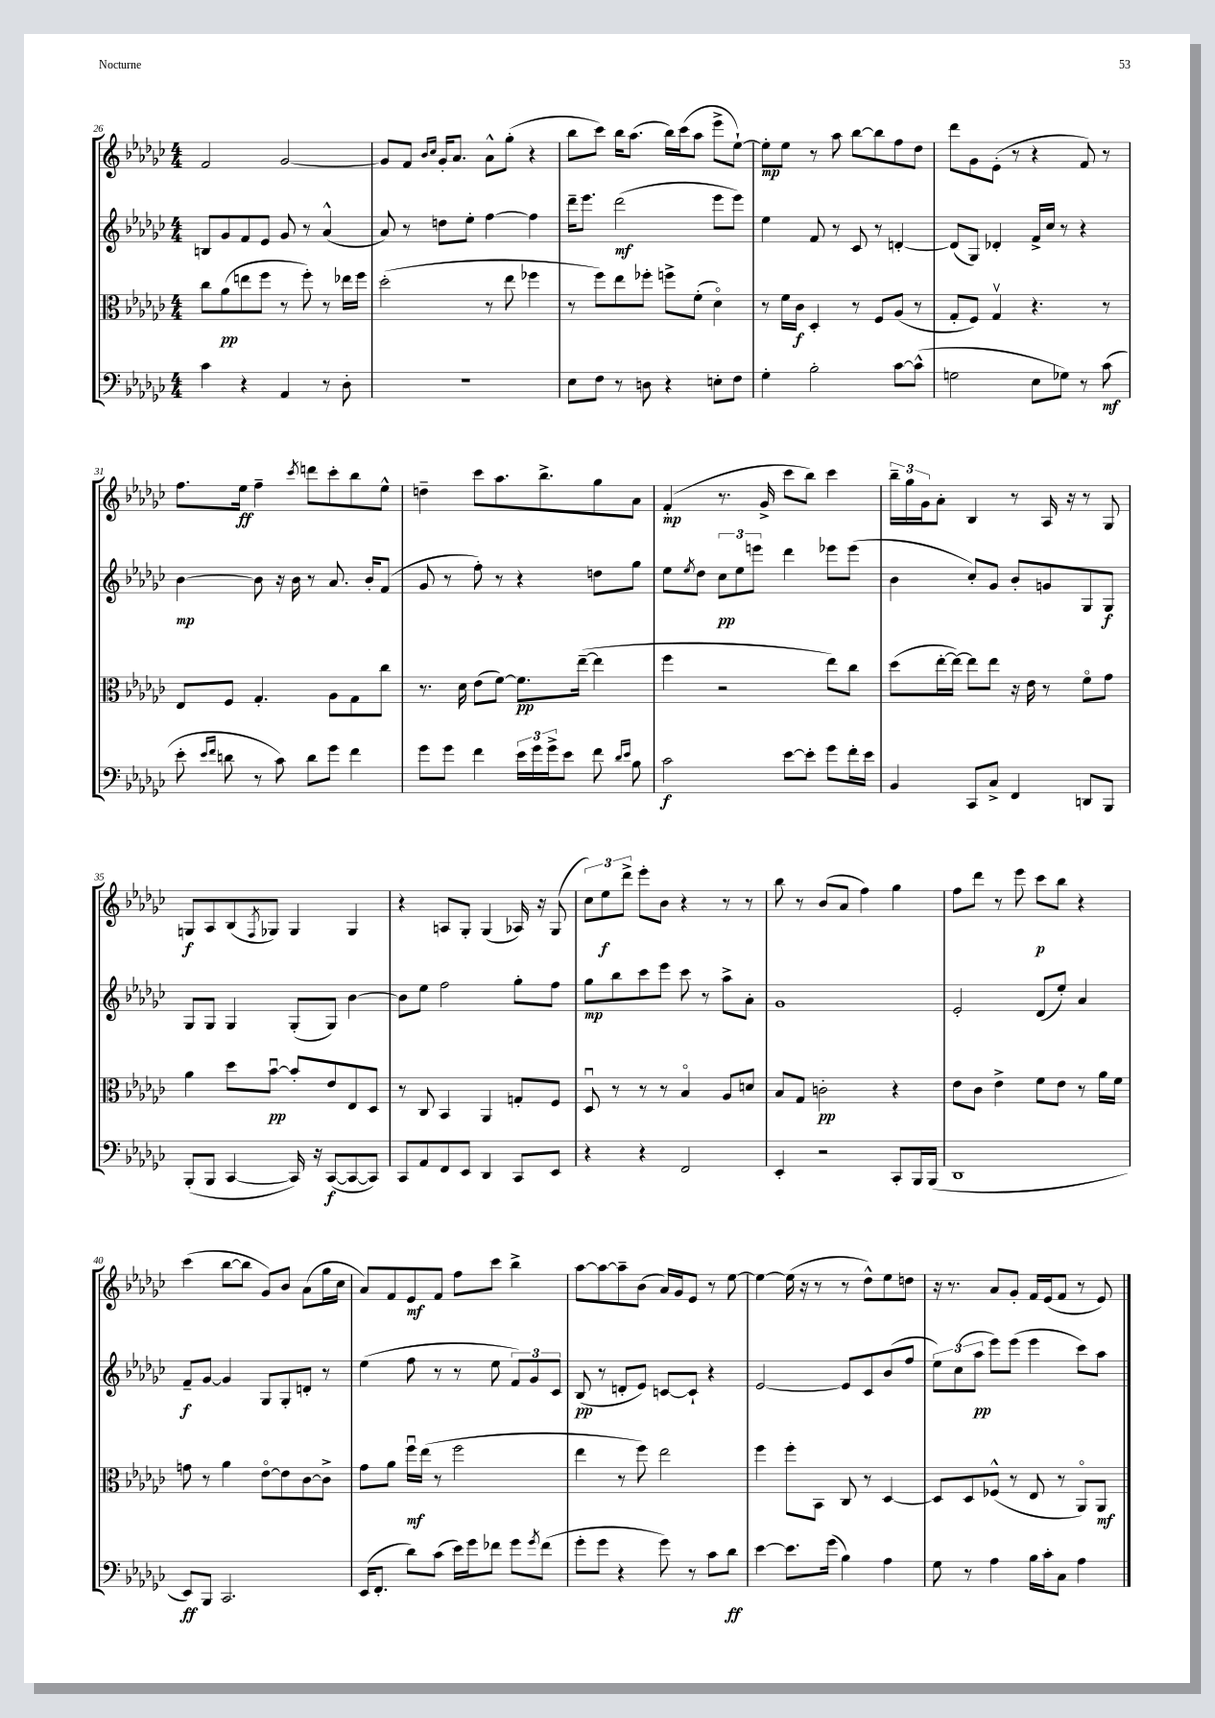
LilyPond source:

<<
\new StaffGroup <<
\new Staff = "s0" {
    \clef treble \key ges \major \numericTimeSignature \time 4/4
    f'2 ges'2~ |
    ges'8 f'8 \grace { bes'16 ces''16 } ges'16-. aes'8. aes'8-^ ges''8-.( r4 |
    bes''8 ces'''8) bes''16 aes''8.( bes''16) ces'''16( aes''8 ees'''8-> ees''8~-!) |
    ees''8-.\mp ees''8 r8 aes''8 bes''8~ bes''8 f''8 des''8 |
    des'''8 ges'8 ees'8-.( r8 r4 f'8) r8 |
    f''8. ees''16\ff f''4-- \acciaccatura { ces'''8 } d'''8 ces'''8-. bes''8 ees''8-^ |
    d''4-- ces'''8 aes''8. bes''8.-> ges''8 aes'8 |
    f'4-.\mp( r8. ges'16-> ces'''8 bes''8) ces'''4 |
    \tuplet 3/2 { bes''16-- ges''16 ges'16 } aes'8-. bes4 r8 aes16 r16 r8 ges8 |
    g8\f aes8 bes8( \acciaccatura { f8 } ges8) ges4 ges4 |
    r4 a8 ges8-. ges4( aes16) r16 ges8( |
    \tuplet 3/2 { ces''8) ees''8\f des'''8-> } ees'''8-. bes'8 r4 r8 r8 |
    bes''8 r8 bes'8( aes'8 f''4) ges''4 |
    f''8 des'''8 r8 ees'''8 ces'''8\p bes''8 r4 |
    ces'''4( bes''8~ bes''8 ges'8) bes'8 aes'8( ges''16 ces''16 |
    aes'8) f'8 ees'8\mf f'8 f''8 ces'''8 bes''4-> |
    aes''8~ aes''8~ aes''8-- bes'8( aes'16) ges'16 ees'8 r8 ees''8~ |
    ees''4~ ees''16( r16 r8 r8 des''8-^) ees''8 d''8 |
    r16 r8. aes'8 ges'8-. f'16 ees'16( f'8 r8 ees'8) \bar "|." |
}
\new Staff = "s1" {
    \clef treble \key ges \major \numericTimeSignature \time 4/4
    b8 ges'8 f'8 ees'8 ges'8 r8 aes'4-^( |
    aes'8) r8 d''8 ees''8-. f''4~ f''4 |
    des'''16-- ees'''8. des'''2\mf( ees'''8 ees'''8) |
    ees''4 f'8 r8 ces'8 r8 d'4~-. |
    d'8( ges8) des'4-. f'16-> ces''16 r8 r4 |
    bes'4~\mp bes'8 r16 bes'16 r8 aes'8. bes'16-. f'8( |
    ges'8 r8 f''8-.) r8 r4 d''8 ges''8 |
    ees''8 \acciaccatura { ees''8 } des''8 \tuplet 3/2 { ces''8\pp ees''8 e'''8 } des'''4 ees'''8 ees'''8( |
    bes'4 ces''8-.) ges'8 bes'8-. g'8 ges8 ges8\f |
    ges8 ges8 ges4 ges8-.( ges8) bes'4~ |
    bes'8 ees''8 f''2 ges''8-. f''8 |
    ges''8\mp bes''8 ces'''8 ees'''8 ces'''8 r8 aes''8-> aes'8-. |
    ges'1 |
    ees'2-. des'8( ees''8-.) aes'4 |
    f'8--\f ges'8~ ges'4 ges8 ges8-. d'8-. r8 |
    ees''4( f''8 r8 r8 ees''8 \tuplet 3/2 { f'8) ges'8 ces'8 } |
    bes8\pp( r8 d'8-. ees'8) c'8~ c'8-! r4 |
    ees'2~ ees'8 ces'8 bes'8( f''8 |
    \tuplet 3/2 { ees''8) ces''8( aes''8\pp } ees'''8) ees'''8( ees'''4 ces'''8) aes''8 \bar "|." |
}
\new Staff = "s2" {
    \clef alto \key ges \major \numericTimeSignature \time 4/4
    ces''8 aes'8\pp( e''8 f''8 r8 f''8-.) r8 ees''16 f''16 |
    des''2-.( r8 ees''8 fes''4 |
    r8 f''8) ees''8 fes''8-. f''8-> f'8-.( des'4\flageolet) |
    r8 f'16 ces'16\f des4-. r8 f8 aes8( r8 |
    ges8-. f8) ges4\upbow r4. r8 |
    ees8 f8 ges4.-. aes8 ges8 ces''8 |
    r8. des'16 ees'8( f'8~) f'8.\pp ees''16~--( ees''4 |
    f''4 r2 ees''8) ces''8 |
    des''8( ees''16~-. ees''16~) ees''8 ees''8 r16 ees'16 r8 f'8\flageolet ges'8 |
    aes'4 des''8 bes'8~\downbow\pp bes'8-. ees'8 ees8 des8 |
    r8 ces8 bes,4 aes,4 g8-. f8 |
    des8\downbow r8 r8 r8 bes4\flageolet aes8 d'8 |
    bes8 ges8 c'2-.\pp r4 |
    ees'8 ces'8 ees'4-> f'8 ees'8 r8 aes'16 f'16 |
    g'8 r8 aes'4 ees'8~\flageolet ees'8 ces'8~ ces'8-> |
    ges'8 aes'8 f''16\downbow\mf ees''16( r8 f''2 |
    ees''4 r8 f''8) ees''2 |
    f''4 f''8-. bes,8 ces8 r8 des4~ |
    des8 des8 fes8-^( r8 ees8 r8 aes,8\flageolet) aes,8\mf \bar "|." |
}
\new Staff = "s3" {
    \clef bass \key ges \major \numericTimeSignature \time 4/4
    ces'4 r4 aes,4 r8 des8-. |
    R1 |
    ees8 f8 r8 d8 r4 e8-. f8 |
    ges4-. bes2-. ces'8~ ces'8-^( |
    g2 ees8 ges8) r8 ces'8\mf( |
    ees'8-. \grace { ees'16 f'16 } d'8 r8 ces'8) d'8 ges'8 f'4 |
    ges'8 ges'8 f'4 \tuplet 3/2 { ees'16 ges'16 ges'16-> } ees'8 f'8 \grace { des'16 ees'16 } bes8 |
    ces'2\f ees'8~ ees'8-. ges'8 f'16-. ees'16 |
    bes,4 ces,8 ces8-> f,4 d,8 bes,,8 |
    bes,,8-.( bes,,8 ces,4~ ces,16) r16 ces,8~\f( ces,8~ ces,8) |
    ces,8 aes,8 f,8 ees,8 des,4 ces,8 ees,8 |
    r4 r4 f,2 |
    ees,4-. r2 ces,8-. bes,,16 bes,,16( |
    des,1 |
    ees,8\ff) bes,,8 ces,2. |
    ees,16( f,8.-. des'8) ces'8( ees'16) ges'16 fes'8 ges'8 \acciaccatura { ges'8 } fes'8( |
    ges'8-. ges'8 r4 ges'8) r8 ces'8 des'8\ff |
    ees'4~ ees'8. ges'16( bes4) aes4 |
    ges8 r8 aes4 bes16 ces'16-. ces8 aes4 \bar "|." |
}
>>
>>
\layout { \context { \Score currentBarNumber = #26 } }
